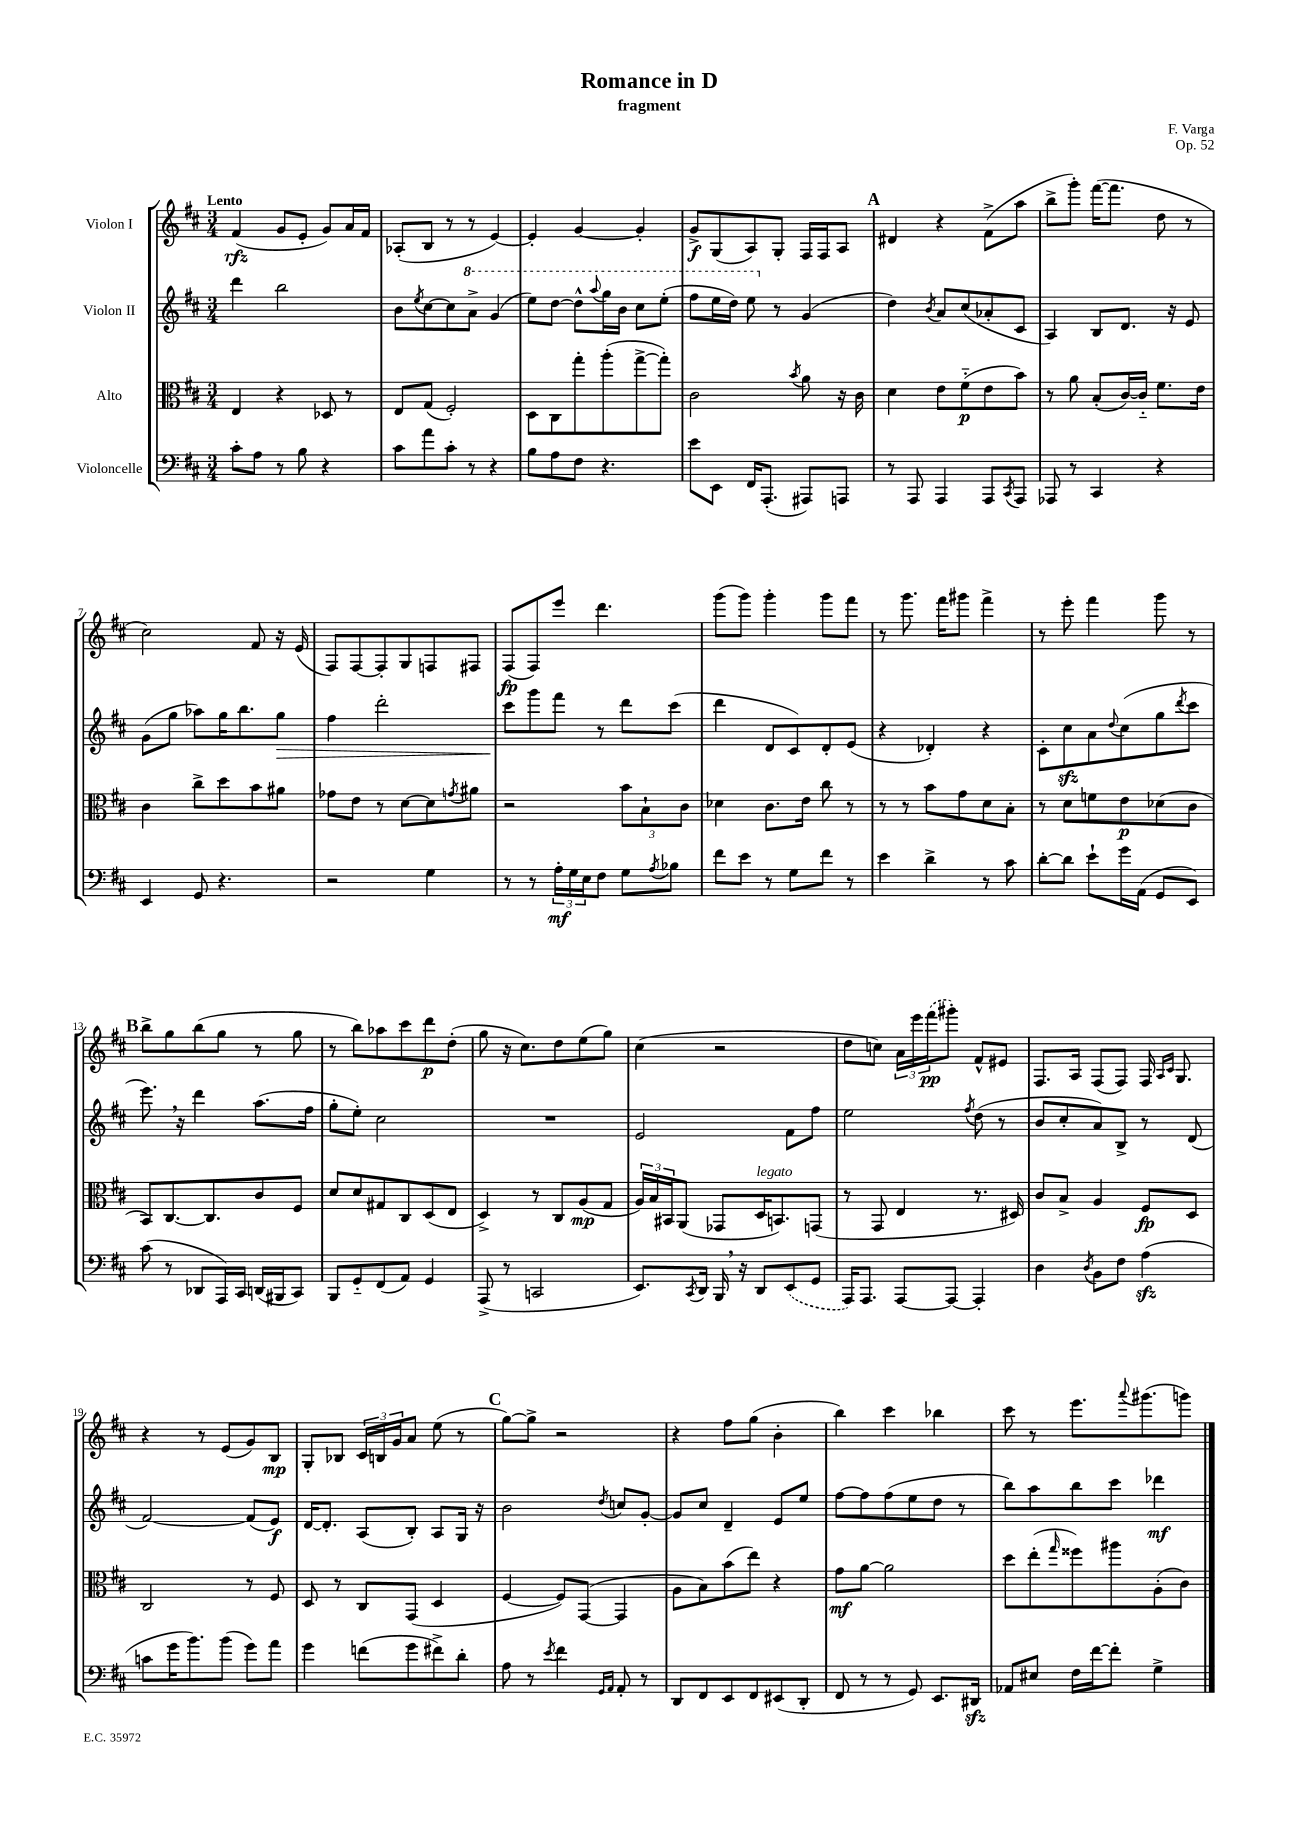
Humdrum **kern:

**kern	**dynam	**kern	**dynam	**kern	**dynam	**kern	**dynam
*part4	*part4	*part3	*part3	*part2	*part2	*part1	*part1
*staff4	*staff4	*staff3	*staff3	*staff2	*staff2	*staff1	*staff1
*I"Violoncelle	*	*I"Alto	*	*I"Violon II	*	*I"Violon I	*
*clefF4	*	*clefC3	*	*clefG2	*	*clefG2	*
*k[f#c#]	*	*k[f#c#]	*	*k[f#c#]	*	*k[f#c#]	*
*M3/4	*	*M3/4	*	*M3/4	*	*M3/4	*
=1	=1	=1	=1	=1	=1	=1	=1
!	!	!	!	!	!	!LO:TX:a:B:t=Lento	!
8c#'\L	.	4E/	.	4ddd\	.	(4f#/	rfz
8A\J	.	.	.	.	.	.	.
8r	.	4r	.	2bb\	.	8g/L	.
8B\	.	.	.	.	.	8e'/J	.
4r	.	8D-X/	.	.	.	8g/L)	.
.	.	8r	.	.	.	16a/L	.
.	.	.	.	.	.	16f#/JJ	.
=2	=2	=2	=2	=2	=2	=2	=2
8c#\L	.	8E/L	.	8b\L	.	(8A-X'/L	.
.	.	.	.	8qee/	.	.	.
8a\	.	(8G/J	.	[8cc#\	.	8B/J	.
8c#'\J	.	2F#'/)	.	8cc#\]	.	8r	.
*	*	*	*	*8va	*	*	*
8r	.	.	.	8aa^\J	.	8r	.
4r	.	.	.	(4gg/	.	[4e/)	.
=3	=3	=3	=3	=3	=3	=3	=3
8B\L	.	8D\L	.	8eee\L)	.	4e'/]	.
8A\	.	8C#\	.	[8ddd\J	.	.	.
8F#\J	.	8gg'\	.	8ddd^^\L]	.	[4g/	.
.	.	.	.	8qqaaa/	.	.	.
4.r	.	(8aa'\	.	16ggg\L	.	.	.
.	.	.	.	16bb\JJ	.	.	.
.	.	[8gg^\	.	8ccc#\L	.	4g'/]	.
.	.	8gg'\J])	.	(8eee'\J	.	.	.
=4	=4	=4	=4	=4	=4	=4	=4
8e\L	.	2c#\	.	8fff#\L	.	8g^/L	f
8EE\J	.	.	.	16eee\L	.	(8G/	.
.	.	.	.	16ddd\JJ)	.	.	.
16FF#/KL	.	.	.	8eee\	.	8A/)	.
(8.AAA'/J	.	.	.	.	.	.	.
*	*	*	*	*X8va	*	*	*
.	.	.	.	8r	.	8G'/J	.
.	.	8qb/	.	.	.	.	.
8AAA#X/L)	.	8a\	.	(4g/	.	16F#/LL	.
.	.	.	.	.	.	16F#/J	.
8AAAn/J	.	16r	.	.	.	8A/J	.
.	.	16c#\	.	.	.	.	.
!!LO:REH:place=s1:t=A
=5	=5	=5	=5	=5	=5	=5	=5
8r	.	4d\	.	4dd\)	.	4d#X/	.
8AAA/	.	.	.	.	.	.	.
.	.	.	.	8qb/	.	.	.
4AAA/	.	8e\L	.	8a/L	.	4r	.
.	.	(8f#\	p	(8cc#/	.	.	.
8AAA/L	.	8e\	.	8a-X'/	.	(8f#^\L	.
8qCC#/	.	.	.	.	.	.	.
8AAA/J	.	8b\J)	.	8c#/J	.	8aa\J	.
=6	=6	=6	=6	=6	=6	=6	=6
8AAA-X/	.	8r	.	4A/)	.	8bb^\L	.
8r	.	8a\	.	.	.	8ggg'\J)	.
4CC#/	.	(8B'/L	.	8B/L	.	([16fff#\KL	.
.	.	.	.	.	.	8.fff#\J]	.
.	.	[16c#/L)	.	8.d/J	.	.	.
.	.	16c#/JJ]	.	.	.	.	.
4r	.	8.f#\L	.	.	.	8dd\	.
.	.	.	.	16r	.	.	.
.	.	.	.	8e/	.	8r	.
.	.	16e\Jk	.	.	.	.	.
!!LO:LB:g=z
=7	=7	=7	=7	=7	=7	=7	=7
4EE/	.	4c#\	.	(8g\L	.	2cc#\)	.
.	.	.	.	8gg\J	.	.	.
8GG/	.	8cc#^\L	.	8aa-X\L)	.	.	.
4.r	.	8dd\	.	16gg\K	.	.	.
.	.	.	.	8.bb\	.	.	.
.	.	8b\	.	.	.	8f#/	.
!	!	!	!	!	!LO:HP:b	!	!
.	.	8a#X\J	.	8gg\J	>	16r	.
.	.	.	.	.	.	(16e/	.
=8	=8	=8	=8	=8	=8	=8	=8
2r	.	8g-X\L	.	4ff#\	.	8F#/L)	.
.	.	8e\J	.	.	.	[8F#/	.
.	.	8r	.	2ddd'\	.	8F#'/]	.
.	.	[8d\L	.	.	.	8G/	.
4G\	.	8d\]	.	.	.	8Fn/	.
.	.	8qgn/	.	.	.	.	.
.	.	8a#X\J	.	.	.	8F#X/J	.
=9	=9	=9	=9	=9	=9	=9	=9
8r	.	2r	.	8ccc#\L	.	(8F#/L	fp
8r	.	.	.	8ggg\	]	8F#/)	.
24A'\LL	mf	.	.	8fff#\J	.	8eee/J	.
24G\	.	.	.	.	.	.	.
24E\J	.	.	.	.	.	.	.
8F#\J	.	.	.	8r	.	4.ddd\	.
8G\L	.	12b\L	.	8ddd\L	.	.	.
.	.	12B`\	.	.	.	.	.
8qA/	.	.	.	.	.	.	.
8B-X\J	.	.	.	(8ccc#\J	.	.	.
.	.	12c#\J	.	.	.	.	.
=10	=10	=10	=10	=10	=10	=10	=10
8f#\L	.	4d-X\	.	4ddd\	.	(8ggg\L	.
8e\J	.	.	.	.	.	8ggg\J)	.
8r	.	8.c#\L	.	8d/L	.	4ggg'\	.
8G\L	.	.	.	8c#/)	.	.	.
.	.	16e\Jk	.	.	.	.	.
8f#\J	.	8cc#\	.	8d'/	.	8ggg\L	.
8r	.	8r	.	(8e/J	.	8fff#\J	.
=11	=11	=11	=11	=11	=11	=11	=11
4e\	.	8r	.	4r	.	8r	.
.	.	8r	.	.	.	8.ggg\	.
4d^\	.	8b\L	.	4d-X'/)	.	.	.
.	.	.	.	.	.	16fff#\KL	.
.	.	8g\	.	.	.	8ggg#X\J	.
8r	.	8d\	.	4r	.	4fff#^\	.
8c#\	.	8B'\J	.	.	.	.	.
=12	=12	=12	=12	=12	=12	=12	=12
[8d'\L	.	8r	.	8c#'\L	.	8r	.
8d\J]	.	8d\L	.	8cc#zz\	.	8eee'\	.
8e`\L	.	8fn\	.	8a\	.	4fff#\	.
.	.	.	.	8qqdd/	.	.	.
16g\L	.	8e\	p	(8cc#\	.	.	.
(16AA\JJ	.	.	.	.	.	.	.
8GG/L	.	(8d-X\	.	8gg\	.	8ggg\	.
.	.	.	.	8qddd/	.	.	.
8EE/J)	.	8c#\J	.	8ccc#\J	.	8r	.
!!LO:LB:g=z
!!LO:REH:place=s1:t=B
=13	=13	=13	=13	=13	=13	=13	=13
(8c#\	.	8BB/L)	.	8.eee,\)	.	8bb^\L	.
8r	.	[8.C#/	.	.	.	8gg\	.
.	.	.	.	16r	.	.	.
8DD-X/L	.	.	.	4ddd\	.	(8bb\	.
.	.	8.C#/]	.	.	.	.	.
16AAA/L)	.	.	.	.	.	8gg\J	.
16CC#/JJ	.	.	.	.	.	.	.
(16DDn/LL	.	8c#/	.	(8.aa\L	.	8r	.
16BBB#X/J	.	.	.	.	.	.	.
8CC#/J)	.	8F#/J	.	.	.	8gg\	.
.	.	.	.	16ff#\Jk	.	.	.
=14	=14	=14	=14	=14	=14	=14	=14
8BBB/L	.	8d/L	.	8gg'\L	.	8r	.
8GG/	.	8d/	.	8ee'\J)	.	8bb\L)	.
(8FF#/	.	8G#X/	.	2cc#\	.	8aa-X\	.
8AA/J)	.	8C#/	.	.	.	8ccc#\	.
4GG/	.	(8D/	.	.	.	8ddd\	p
.	.	8E/J	.	.	.	(8dd'\J	.
=15	=15	=15	=15	=15	=15	=15	=15
(8AAA^/	.	4D^/)	.	2.r	.	8gg\	.
8r	.	.	.	.	.	16r	.
.	.	.	.	.	.	8.cc#\L)	.
2CCn/	.	8r	.	.	.	.	.
.	.	8C#/L	.	.	.	8dd\	.
.	.	(8A/	mp	.	.	(8ee\	.
.	.	8G/J	.	.	.	8gg\J)	.
=16	=16	=16	=16	=16	=16	=16	=16
8.EE/L)	.	24A/LL)	.	2e/	.	(4cc#\	.
.	.	24B/	.	.	.	.	.
.	.	24BB#X/J	.	.	.	.	.
.	.	(8AA/J	.	.	.	.	.
8qCC#/	.	.	.	.	.	.	.
16DD/Jk	.	.	.	.	.	.	.
16BBB,/	.	8GG-X/L	.	.	.	2r	.
16r	.	.	.	.	.	.	.
!	!	!LO:TX:a:i:t=legato	!	!	!	!	!
8DD/L	.	16D/K	.	.	.	.	.
.	.	8.BBn/)	.	.	.	.	.
(8EE/	.	.	.	8f#\L	.	.	.
8GG/J	.	(8GGn/J	.	8ff#\J	.	.	.
=17	=17	=17	=17	=17	=17	=17	=17
16AAA/KL)	.	8r	.	2ee\	.	8dd\L	.
8.AAA/J	.	.	.	.	.	.	.
.	.	8GG/	.	.	.	8ccn\J)	.
[8AAA/L	.	4E/	.	.	.	24a\LL	.
.	.	.	.	.	.	24eee\	.
.	.	.	.	.	.	(24fff#\J	pp
8AAA/J_	.	.	.	.	.	8ggg#X'\J)	.
.	.	.	.	8qff#/	.	.	.
4AAA'/]	.	8.r	.	(8dd\	.	8f#^^/L	.
.	.	.	.	8r	.	8e#X/J	.
.	.	16D#X/)	.	.	.	.	.
=18	=18	=18	=18	=18	=18	=18	=18
4D\	.	8c#/L	.	8b/L	.	8.F#/L	.
.	.	8B^/J	.	8cc#'/	.	.	.
.	.	.	.	.	.	16A/Jk	.
8qD/	.	.	.	.	.	.	.
8BB\L	.	4A/	.	8a/)	.	(8F#/L	.
8F#\J	.	.	.	8B^/J	.	8F#/J)	.
(4Azz\	.	8F#/L	fp	8r	.	16F#/	.
.	.	.	.	.	.	16qqA/LL	.
.	.	.	.	.	.	16qqc#/JJ	.
.	.	.	.	.	.	8.G/	.
.	.	8D/J	.	(8d/	.	.	.
!!LO:LB:g=z
=19	=19	=19	=19	=19	=19	=19	=19
8cn\L	.	2C#/	.	[2f#/)	.	4r	.
16g\K	.	.	.	.	.	.	.
8.b\)	.	.	.	.	.	.	.
.	.	.	.	.	.	8r	.
(8b\J	.	.	.	.	.	(8e/L	.
8g\L)	.	8r	.	(8f#/L]	.	8g/)	.
8a\J	.	8F#/	.	8e/J)	f	8B/J	mp
=20	=20	=20	=20	=20	=20	=20	=20
4g\	.	8D/	.	[16d/KL	.	8G'/L	.
.	.	.	.	8.d'/J]	.	.	.
.	.	8r	.	.	.	8B-X/J	.
(8fn\L	.	8C#/L	.	(8A/L	.	24c#/LL	.
.	.	.	.	.	.	24Bn/	.
.	.	.	.	.	.	24g/J	.
8g\	.	(8GG/J	.	8B'/J)	.	8a/J	.
8f#X^\)	.	4D/	.	8A/L	.	(8ee\	.
8d'\J	.	.	.	16G/Jk	.	8r	.
.	.	.	.	16r	.	.	.
!!LO:REH:place=s1:t=C
=21	=21	=21	=21	=21	=21	=21	=21
8A\	.	[4F#/	.	2b\	.	[8gg\L)	.
8r	.	.	.	.	.	8gg^\J]	.
8qe/	.	.	.	.	.	.	.
4f#\	.	8F#/L])	.	.	.	2r	.
.	.	([8GG/J	.	.	.	.	.
16qqGG/LL	.	.	.	.	.	.	.
16qqAA/JJ	.	.	.	8qdd/	.	.	.
8AA'/	.	4GG/]	.	8ccn/L	.	.	.
8r	.	.	.	[8g'/J	.	.	.
=22	=22	=22	=22	=22	=22	=22	=22
8DD/L	.	8A\L	.	8g/L]	.	4r	.
8FF#/	.	8B\)	.	8cc#/J	.	.	.
8EE/	.	(8b\	.	4d~/	.	8ff#\L	.
8FF#/	.	8ee\J)	.	.	.	(8gg\J	.
(8EE#X/	.	4r	.	8e/L	.	4b'\	.
8DD'/J	.	.	.	8ee/J	.	.	.
=23	=23	=23	=23	=23	=23	=23	=23
8FF#/	.	8g\L	mf	[8ff#\L	.	4bb\)	.
8r	.	[8a\J	.	8ff#\]	.	.	.
8r	.	2a\]	.	(8ff#\	.	4ccc#\	.
8GG/)	.	.	.	8ee\	.	.	.
8.EE/L	.	.	.	8dd\J	.	4bb-X\	.
.	.	.	.	8r	.	.	.
16DD#Xzz/Jk	.	.	.	.	.	.	.
=24	=24	=24	=24	=24	=24	=24	=24
8AA-X/L	.	8dd\L	.	8bb\L)	.	8ccc#\	.
8E#X/J	.	(8ee'\	.	8aa\	.	8r	.
.	.	16qqgg/	.	.	.	.	.
16F#\LL	.	8ff##X\)	.	8bb\	.	8.eee\L	.
[16f#\J	.	.	.	.	.	.	.
8f#'\J]	.	8aa#X\	.	8ccc#\J	.	.	.
.	.	.	.	.	.	8qqaaa/	.
.	.	.	.	.	.	(8.ggg#X\	.
4G^\	.	(8A'\	.	4ddd-X\	mf	.	.
.	.	8c#\J)	.	.	.	8gggn\J)	.
==	==	==	==	==	==	==	==
*-	*-	*-	*-	*-	*-	*-	*-
